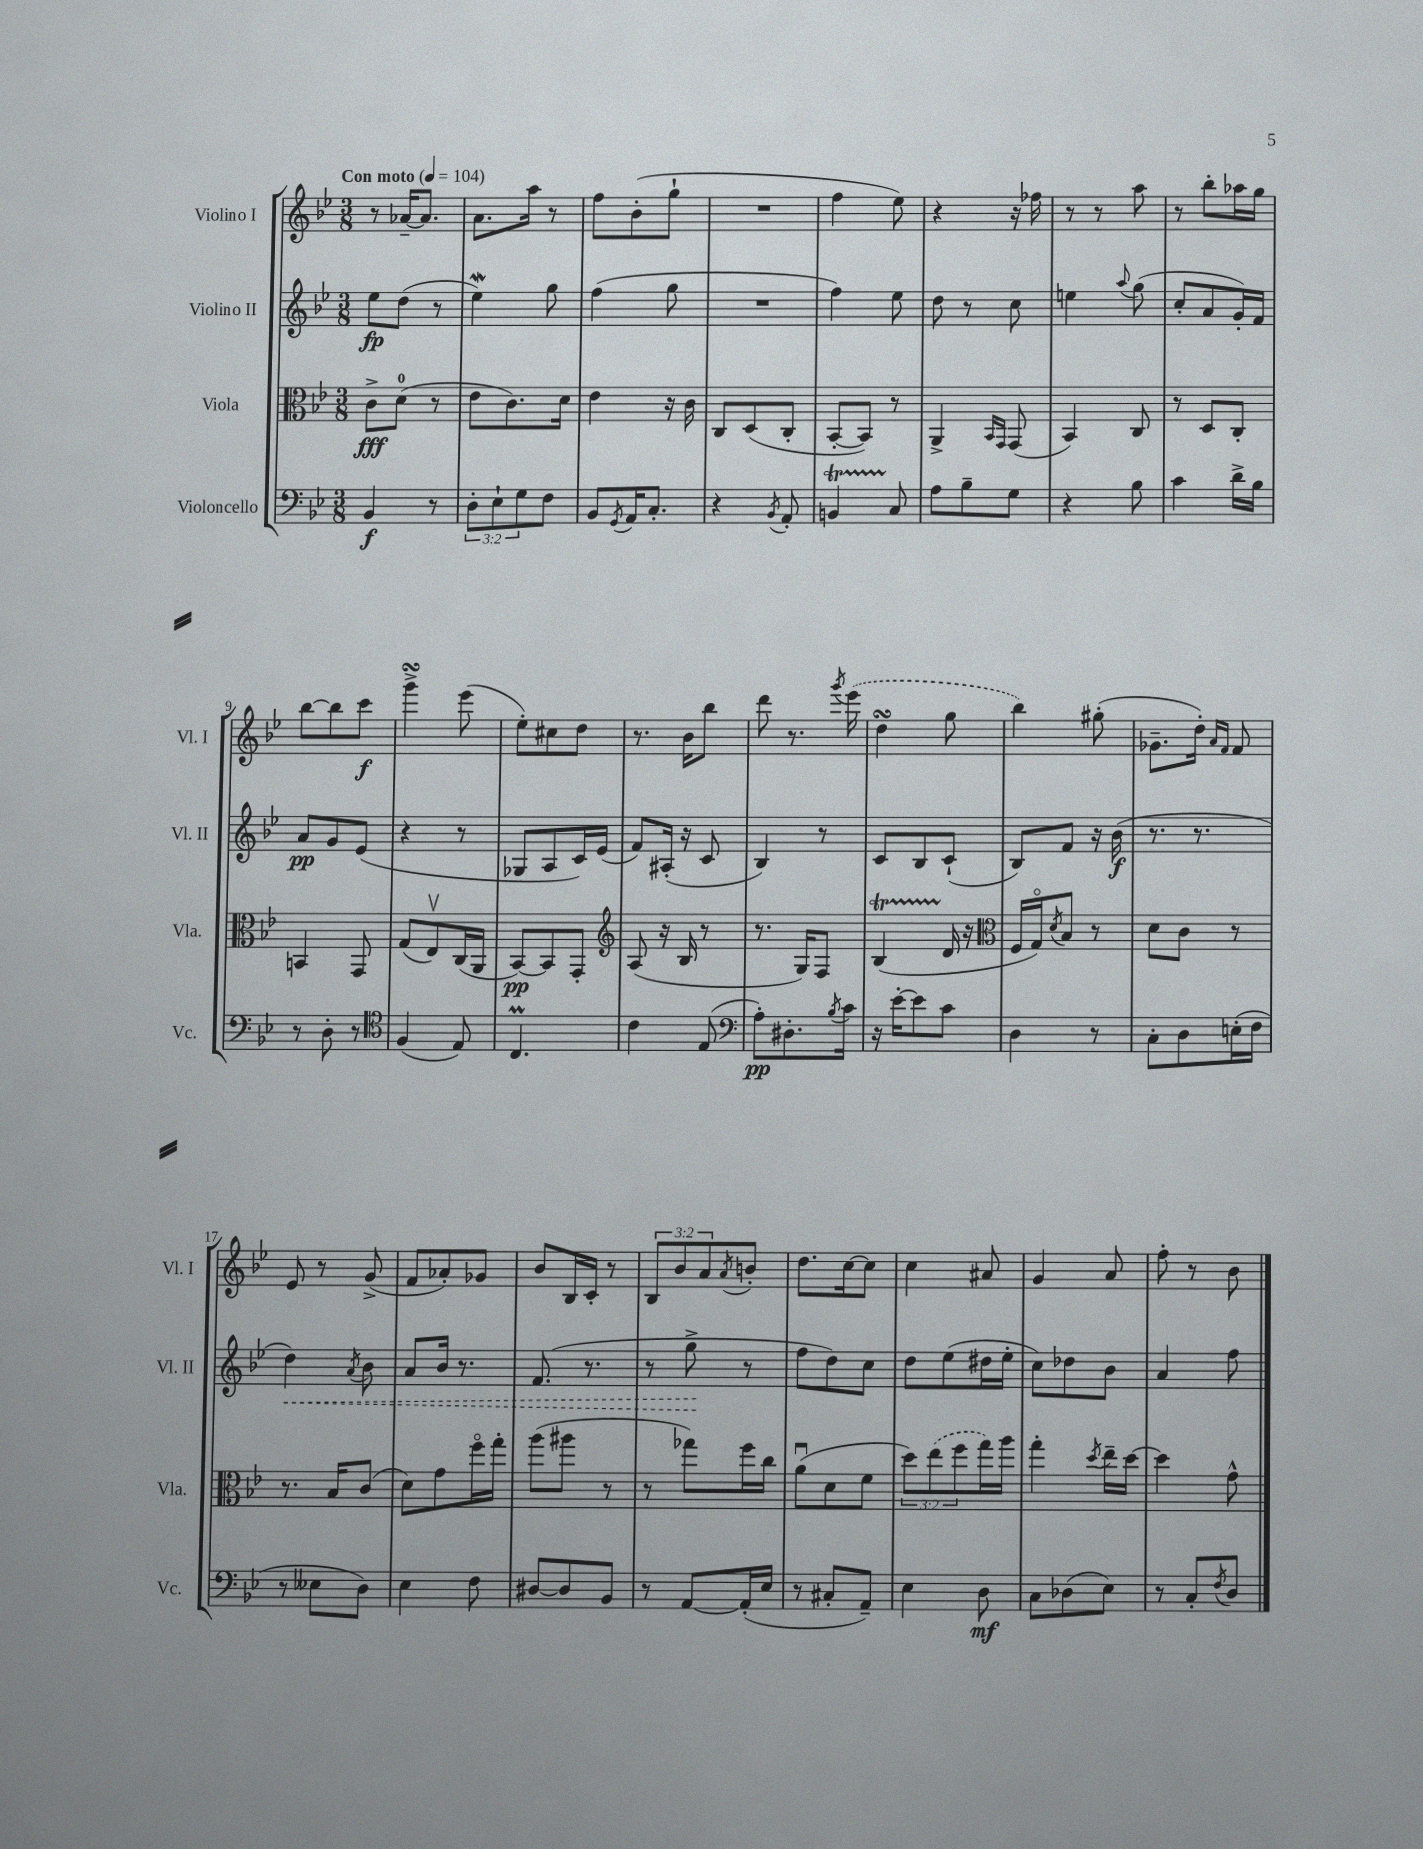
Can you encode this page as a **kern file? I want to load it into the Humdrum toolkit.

**kern	**kern	**kern	**kern
*staff4	*staff3	*staff2	*staff1
*clefF4	*clefC3	*clefG2	*clefG2
*k[b-e-]	*k[b-e-]	*k[b-e-]	*k[b-e-]
*M3/8	*M3/8	*M3/8	*M3/8
*MM104	*MM104	*MM104	*MM104
4BB-	8c^	8ee-	8r
.	(8d	(8dd	[16a-~
.	.	.	8.a-]
8r	8r	8r	.
=	=	=	=
12D'	8e-	4ee-)	8.a
12E-`	.	.	.
.	8.c)	.	.
12G	.	.	.
.	.	.	16aa
8F	.	8gg	8r
.	16d	.	.
=	=	=	=
8BB-	4e-	(4ff	8ff
8qGG	.	.	.
16AA	.	.	(8b-'
8.C'	.	.	.
.	16r	8gg	8gg`
.	16c	.	.
=	=	=	=
4r	8C	4.r	4.r
.	(8D	.	.
8qBB-	.	.	.
8AA'	8C'	.	.
=	=	=	=
4BB	[8BB-'	4ff)	4ff
.	8BB-])	.	.
8C	8r	8ee-	8ee-)
=	=	=	=
8A	4AA^	8dd	4r
8B-~	.	8r	.
.	16qqBB-	.	.
.	16qqGG	.	.
8G	(8GG	8cc	16r
.	.	.	16ff-
=	=	=	=
4r	4BB-)	4ee	8r
.	.	.	8r
.	.	8qqaa	.
8B-	8C	(8gg	8aa
=	=	=	=
4c	8r	8cc'	8r
.	8D	8a	8bb-'
16d^	8C'	16g')	16aa-
16B-	.	16f	16gg
=	=	=	=
8r	4BB	8a	[8bb-
8D'	.	8g	8bb-]
8r	8GG	(8e-	8ccc
=	=	=	=
*clefC4	*	*	*
(4F	(8G	4r	4ggg^
.	8E-v)	.	.
8E-)	(16C	8r	(8eee-
.	16AA	.	.
=	=	=	=
4.C	[8BB-)	8G-	8ee-')
.	8BB-]	8A	8cc#
.	8GG'	16c)	8dd
.	.	(16e-	.
=	=	=	=
*	*clefG2	*	*
4c	(8A	8f)	8.r
.	16r	(16A#'	.
.	16B-	16r	16b-
(8E-	8r	8c	8bb-
=	=	=	=
*clefF4	*	*	*
8A')	8.r	4B-)	8ddd
8.D#'	.	.	8.r
.	16G)	.	.
.	8F	8r	.
8qB-	.	.	8qggg
16c	.	.	(16eee-
=	=	=	=
16r	(4B-	8c	4dd
[16e-'	.	.	.
8e-]	.	8B-	.
8c	16d	(8c`	8gg
.	16r	.	.
=	=	=	=
*	*clefC3	*	*
4D	16F	8B-)	4bb-)
.	16Go)	.	.
.	8qd	.	.
.	8B-	8f	.
8r	8r	16r	(8gg#'
.	.	(16b-	.
=	=	=	=
8C'	8d	8.r	8.g-~
8D	8c	.	.
.	.	8.r	16dd')
.	.	.	16qqa
.	.	.	16qqf
(16E'	8r	.	8f
16F	.	.	.
=	=	=	=
8r	8.r	4dd)	8e-
8E--	.	.	8r
.	16B-	.	.
.	.	8qa	.
8D)	(8c	8b-	(8g^
=	=	=	=
4E-	8d)	8a	8f
.	8g	16b-	8a-')
.	.	8.r	.
8F	16ffo	.	8g-
.	16gg'	.	.
=	=	=	=
[8D#	(8aa	(8.f	8b-
8D#]	8aa#	.	16B-
.	.	8.r	16c'
8BB-	8r	.	8r
=	=	=	=
8r	8r	8r	12B-
.	.	.	12b-
[8AA	8gg-)	8gg^	.
.	.	.	12a
.	.	.	8qa
(16AA']	16ff	8r	8b'
16E-	16cc	.	.
=	=	=	=
8r	(8au	8ff	8.dd
8C#'	8d	8dd)	.
.	.	.	[16cc
8AA~)	8f	8cc	8cc]
=	=	=	=
4E-	12dd)	8dd	4cc
.	(12ee-	.	.
.	.	(8ee-	.
.	12ff	.	.
8D	16gg)	16dd#	8a#
.	16aa	16ee-'	.
=	=	=	=
8C	4gg'	8cc)	4g
(8D-	.	8dd-	.
.	8qdd	.	.
8E-)	16ee-~	8b-	8a
.	[16dd	.	.
=	=	=	=
8r	4dd]	4a	8ff'
8C'	.	.	8r
8qF	.	.	.
8D	8g^^	8ff	8b-
==	==	==	==
*-	*-	*-	*-
